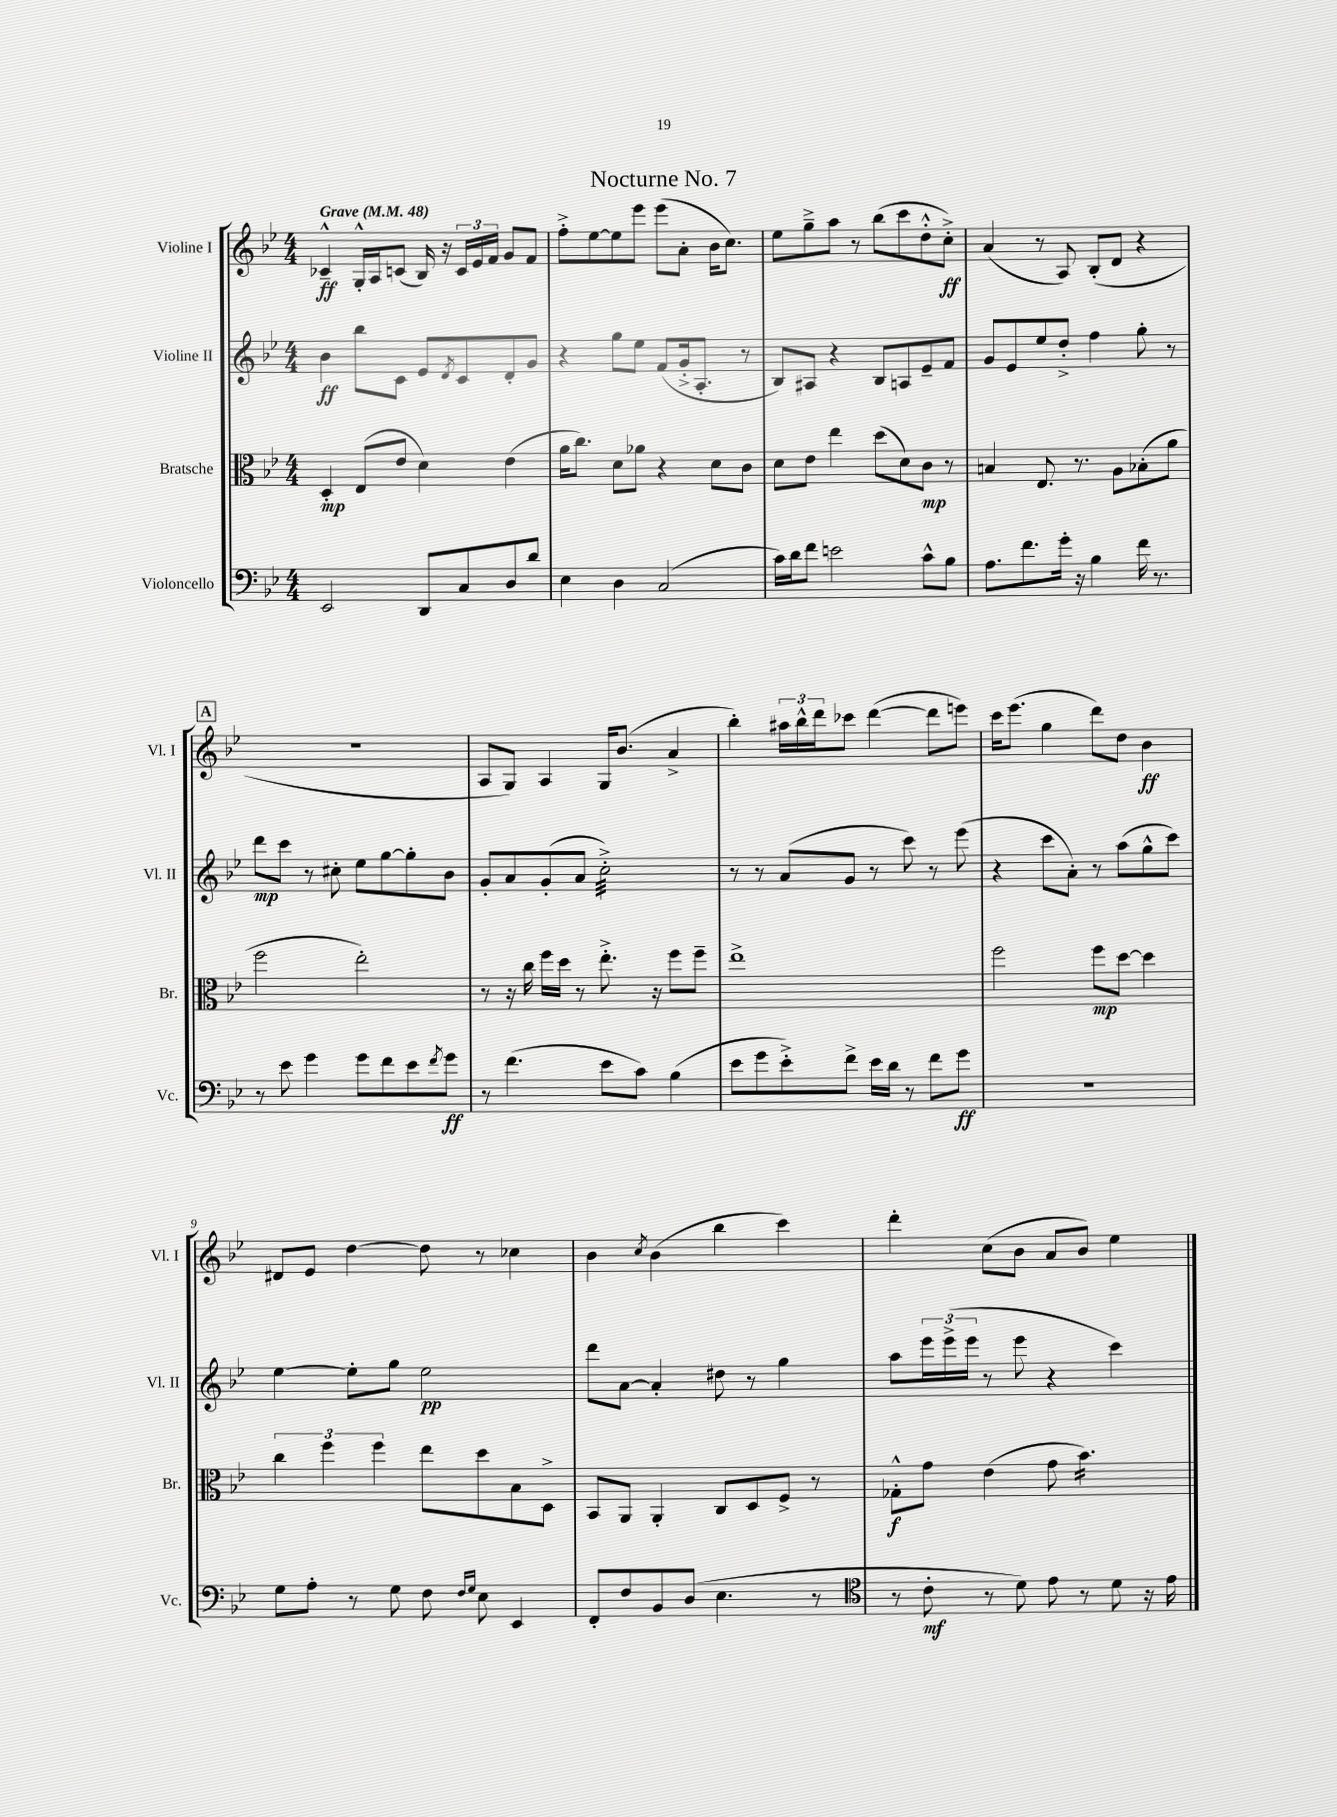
\header { title = "Nocturne No. 7" }
<<
\new StaffGroup <<
\new Staff = "s0" \with { instrumentName = "Violine I" shortInstrumentName = "Vl. I" } {
    \clef treble \key bes \major \numericTimeSignature \time 4/4 \tempo "Grave" 4 = 48
    ces'4---^\ff g16-.-^ a16 c'8( bes16) r16 \tuplet 3/2 { c'16 ees'16 f'16 } g'8 f'8 |
    f''8-.-> ees''8~ ees''8 ees'''8 ees'''8( a'8-. bes'16 c''8.) |
    ees''8 g''8---> a''8 r8 bes''8( c'''8 d''8-.-^ c''8-.->\ff) |
    a'4( r8 a8) bes8-.( d'8 r4 |
    \mark \markup { \box "A" } r1 |
    a8 g8) a4 g16 bes'8.( a'4-> |
    bes''4-.) \tuplet 3/2 { ais''16 bes''16-^ d'''16 } ces'''8 d'''4~( d'''8 e'''8) |
    c'''16 ees'''8.( g''4 d'''8) d''8 bes'4\ff |
    dis'8 ees'8 d''4~ d''8 r8 ces''4 |
    bes'4 \acciaccatura { c''8 } bes'4( bes''4 c'''4) |
    d'''4-. c''8( bes'8 a'8 bes'8) ees''4 \bar "|." |
}
\new Staff = "s1" \with { instrumentName = "Violine II" shortInstrumentName = "Vl. II" } {
    \clef treble \key bes \major \numericTimeSignature \time 4/4
    bes'4\ff bes''8 c'8 ees'8 \acciaccatura { d'8 } c'8 d'8-. g'8 |
    r4 g''8 ees''8 f'8( g'16-.-> a8.-. r8 |
    bes8) ais8 r4 bes8 a8 ees'8-- f'8 |
    g'8 ees'8 ees''8 d''8-.-> f''4 g''8-. r8 |
    \mark \markup { \box "A" } d'''8\mp c'''8 r8 cis''8-. ees''8 g''8~ g''8-. bes'8 |
    g'8-. a'8 g'8-.( a'8 c''2:32-.->) |
    r8 r8 a'8( g'8 r8 c'''8) r8 ees'''8( |
    r4 c'''8 a'8-.) r8 a''8( g''8-^ c'''8) |
    ees''4~ ees''8-. g''8 ees''2\pp |
    d'''8 a'8~ a'4-. dis''8 r8 g''4 |
    a''8 \tuplet 3/2 { ees'''16 ees'''16->( ees'''16 } r8 ees'''8 r4 c'''4) \bar "|." |
}
\new Staff = "s2" \with { instrumentName = "Bratsche" shortInstrumentName = "Br." } {
    \clef alto \key bes \major \numericTimeSignature \time 4/4
    d4-.\mp ees8( ees'8 d'4) ees'4( |
    a'16 c''8.) d'8 aes'8 r4 d'8 c'8 |
    d'8 ees'8 ees''4 d''8( d'8) c'8\mp r8 |
    b4 ees8. r8. a8 bes8-.( a'8 |
    \mark \markup { \box "A" } f''2 ees''2-.) |
    r8 r16 c''16 f''16 d''16 r8 ees''8.-.-> r16 f''8 f''8-- |
    ees''1-> |
    f''2 f''8\mp d''8~ d''4 |
    \tuplet 3/2 { c''4 f''4 f''4 } ees''8 d''8 bes8 d8-> |
    bes,8 a,8 a,4-. c8 d8 f8-> r8 |
    ges8-.-^\f g'8 ees'4( g'8 bes'4.:16) \bar "|." |
}
\new Staff = "s3" \with { instrumentName = "Violoncello" shortInstrumentName = "Vc." } {
    \clef bass \key bes \major \numericTimeSignature \time 4/4
    ees,2 d,8 c8 d8 d'8 |
    ees4 d4 c2( |
    c'16) d'16 f'8 e'2 c'8-^ bes8 |
    a8. f'8. g'16-. r16 bes4 f'16 r8. |
    \mark \markup { \box "A" } r8 ees'8 g'4 g'8 f'8 ees'8 \acciaccatura { f'8 } g'8\ff |
    r8 f'4.( ees'8 c'8) bes4( |
    ees'8 g'8 ees'8-.->) f'8-> ees'16 d'16 r8 f'8 g'8\ff |
    R1 |
    g8 a8-. r8 g8 f8 \grace { f16 g16 } ees8 ees,4 |
    f,8-. f8 bes,8 d8( ees4. r8 |
    \clef tenor r8 c'8-.\mf r8 d'8) ees'8 r8 d'8 r16 ees'16 \bar "|." |
}
>>
>>
